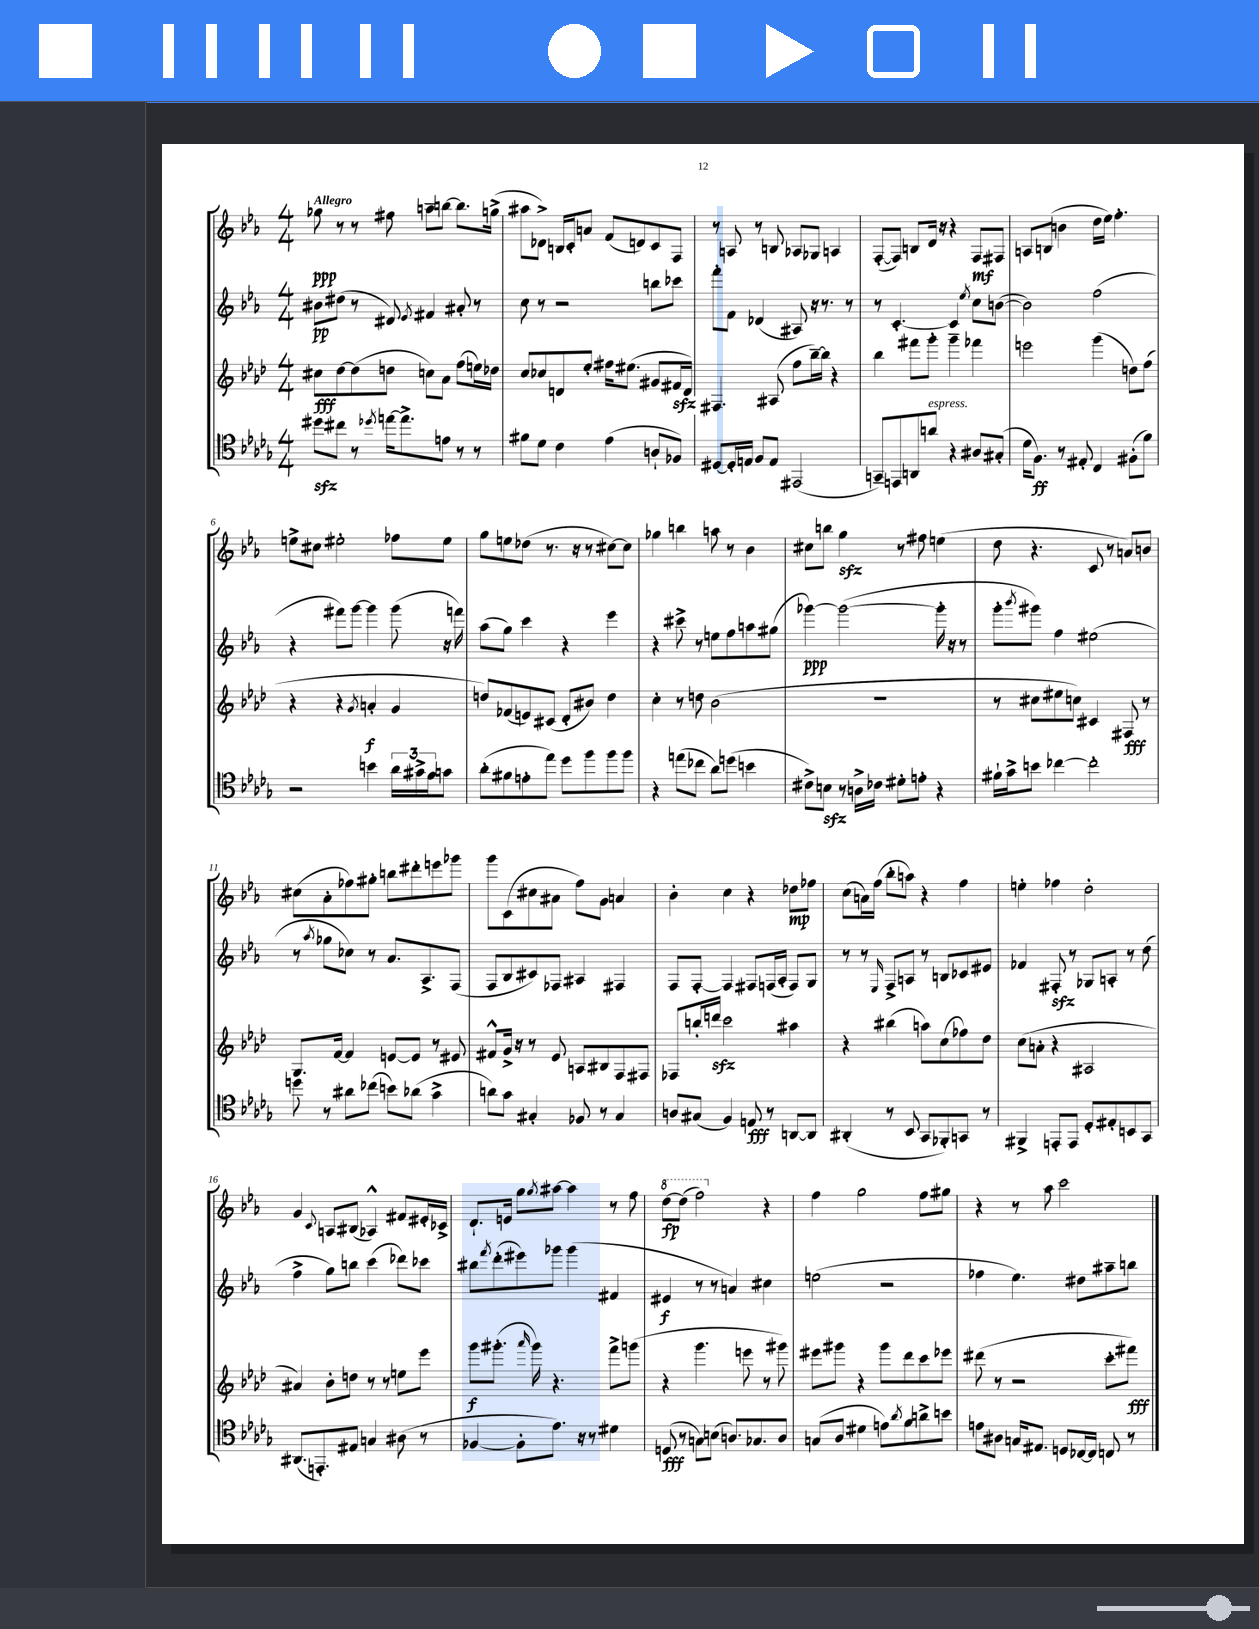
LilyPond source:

<<
\new StaffGroup <<
\new Staff = "s0" {
    \clef treble \key ees \major \numericTimeSignature \time 4/4 \tempo "Allegro"
    ges''8\ppp r8 r8 fis''8 a''8-- b''8~ b''8. g''16->( |
    ais''8 des'8->) b16 c'16-. a'8 f'8( d'8) c'8 f8 |
    r8 a8 r8 b8 aes8 ges8 a4 |
    f8~-.( f8) b8 d'16 r16 r4 f8\mf fis8 |
    a8 b8( b'4 d''16 ees''16) f''4.-. |
    e''8-> cis''8 eis''2-. fes''8 eis''8 |
    g''8 e''8 des''8( r8. r16 r8 cis''8~) cis''8 |
    ges''4 b''4 a''8 r8 bes'4 |
    cis''8 b''8 g''4\sfz r8 fis''8 e''4( |
    d''8 r4. c'8 r8 a'8) b'8 |
    cis''8( aes'8-. fes''8) gis''8-. b''8 dis'''8-. e'''8 ges'''8 |
    g'''8 c'8( cis''8 ais'8 f''8) g'8 a'4 |
    bes'4-. c''4 r4 des''8\mp fes''8 |
    c''8( a'16) f''16( bes''8-. a''8) r4 f''4 |
    e''4-. fes''4 d''2-. |
    g'4 \appoggiatura { c'8 } a8 bis8( aes4-^) fis'8 eis'16-. ces'16-> |
    d'8.-! e'16 g''8 \acciaccatura { g''8 } ais''8~ ais''4 r8 f''8 |
    \ottava #1 d'''8~\fp d'''8( f'''2) \ottava #0 r4 |
    f''4 g''2 f''8 gis''8 |
    r4 r8 aes''8 c'''2 \bar "|." |
}
\new Staff = "s1" {
    \clef treble \key ees \major \numericTimeSignature \time 4/4
    bis'8\pp dis''8( r8 dis'8) \acciaccatura { ees'8 } fis'4 ais'8-. r8 |
    c''8 r8 r2 b''8 ces'''8 |
    f'''8-. f'8 des'4( ais8) r16 r8. r8 |
    r8 c'4.~-. c'4 \acciaccatura { ees''8 } c''8 b'8~( |
    b'2) f''2( |
    r4 fis'''8) g'''8~ g'''4 g'''8( r16 f'''16) |
    aes''8( g''8) c'''4 r4 ees'''4 |
    r4 cis'''8-> r8 e''8 f''8 a''8 gis''8( |
    ges'''4~\ppp) ges'''2~( ges'''16-. r16 r8 |
    g'''8-. \acciaccatura { bes'''8 } gis'''8) f''4 eis''2( |
    r8 \acciaccatura { aes''8 } ges''8 ces''8) r8 aes'8. aes8.-> f8( |
    f8 bes8 cis'8) fes8 ais4 fis4 |
    f8 f8~-. f4 fis8 f16( aes16-. f8) g8 |
    r8 r8 \grace { ees16 } f8-> a8 r8 b8 ces'8 eis'8 |
    fes'4 fis8-.\sfz r8 ges8 a8-. r8 d''8( |
    f''4-> g''8) b''8 c'''4( des'''8) ces'''8 |
    bis''8 \acciaccatura { f'''8 } d'''8-.( eis'''8) ges'''8 ges'''4( fis'4 |
    eis'4\f r8 r8 a'4) cis''4 |
    e''2( r2 |
    fes''4 ees''4.) dis''8 ais''8-- b''8 \bar "|." |
}
\new Staff = "s2" {
    \clef treble \key aes \major \numericTimeSignature \time 4/4
    cis''8\fff des''8~ des''8( d''8 c''8) aes'8 f''8( e''16) des''16 |
    c''8 ces''8 d'8 ees''8-. fis''16 eis''8.( gis'8 fis'16\sfz d'16) |
    fis4. ais8( f''8 bes''16~--) bes''16 r4 |
    bes''4 fis'''8 g'''8-. g'''4-- fes'''4 |
    e'''2 g'''4( d''8) f''8( |
    r4 r4 \acciaccatura { g'8 } a'4-.\f g'4 |
    d''8) fes'8( e'8) cis'8( des'8-. bis'8) d''4 |
    c''4-. r8 d''8 bes'2( |
    R1 |
    r8 cis''8 eis''8 c''8) cis'4 fis8\fff r8 |
    g8. f'16~ f'4 e'8~ e'8 r8 eis'8 |
    fis'8-^ g'16-> r16 r8 ees'8 a8 bis8 f8 fis8 |
    fes8 b''16-. d'''16\sfz c'''2 ais''4 |
    r4 bis''4( a''8) c''8( fes''8) des''8 |
    c''8( a'8-. r4 ais2 |
    ais'4) bes'8-. d''8 r8 r8 e''8 ees'''8 |
    g'''8\f gis'''8.-.( \grace { aes'''16 } gis'''16) r4. f'''8-> g'''8( |
    r4 g'''4. e'''8 r8 gis'''8) |
    eis'''8 gis'''8 r4 gis'''8 des'''8 c'''8 ees'''8 |
    dis'''8( r8 r2 c'''8-. fis'''8\fff) \bar "|." |
}
\new Staff = "s3" {
    \clef tenor \key des \major \numericTimeSignature \time 4/4
    dis''8\sfz cis''8 r8 \acciaccatura { des''8 } e''16~ e''8.-> e'8 r8 r8 |
    fis'8 des'8 c'4 ees'4( a8-! fes8) |
    dis8~ dis16-. e16 f8 e8 eis,2( |
    g,8--) e,8 a,8 a'8^\markup { \italic "espress." } r4 ais8 gis8-.( |
    des'16 f8.\ff) r8 eis8-. c4 fis8-.( f'8) |
    r2 b'4 \tuplet 3/2 { aes'16 gis'16-> f'16 } g'8 |
    aes'8-.( fis'8 e'8-. ees''8) des''8 f''8 f''8 f''8 |
    r4 e''8( ces''8 aes'8) d''8( b'4 |
    cis'8->) b8\sfz r8 a16-> ces'16 dis'8-. e'8-. r4 |
    fis'16-! ges'16-> b'8 ces''4~ ces''2-. |
    d''8 r8 ais'8 ces''8( b'8) aes'8( ges'4-> |
    a'8) ges'8 gis4-. fes8 r8 gis4 |
    a8 gis8( f4) e8\fff r8 a,8~ a,8 |
    ais,4-.( r8 bes,8 ges,8 fes,8-.) g,8 r8 |
    fis,4-> e,8-. e,8 des8-. eis8-. b,8 ges,8 |
    ais,8.( e,8.-.) eis8 g4 ais8( r8 |
    fes4~ fes8-. ees'8.) r16 r8 dis'4 |
    d8\fff( r8 g8) b8( a8.) ges8. a8 |
    g8( aes8 dis'4 e'8) \acciaccatura { aes'8 } f'8 a'8-> b'8 |
    e'8 ais8 g16 eis8. d8 ces16~ ces16 c8 r8 \bar "|." |
}
>>
>>
